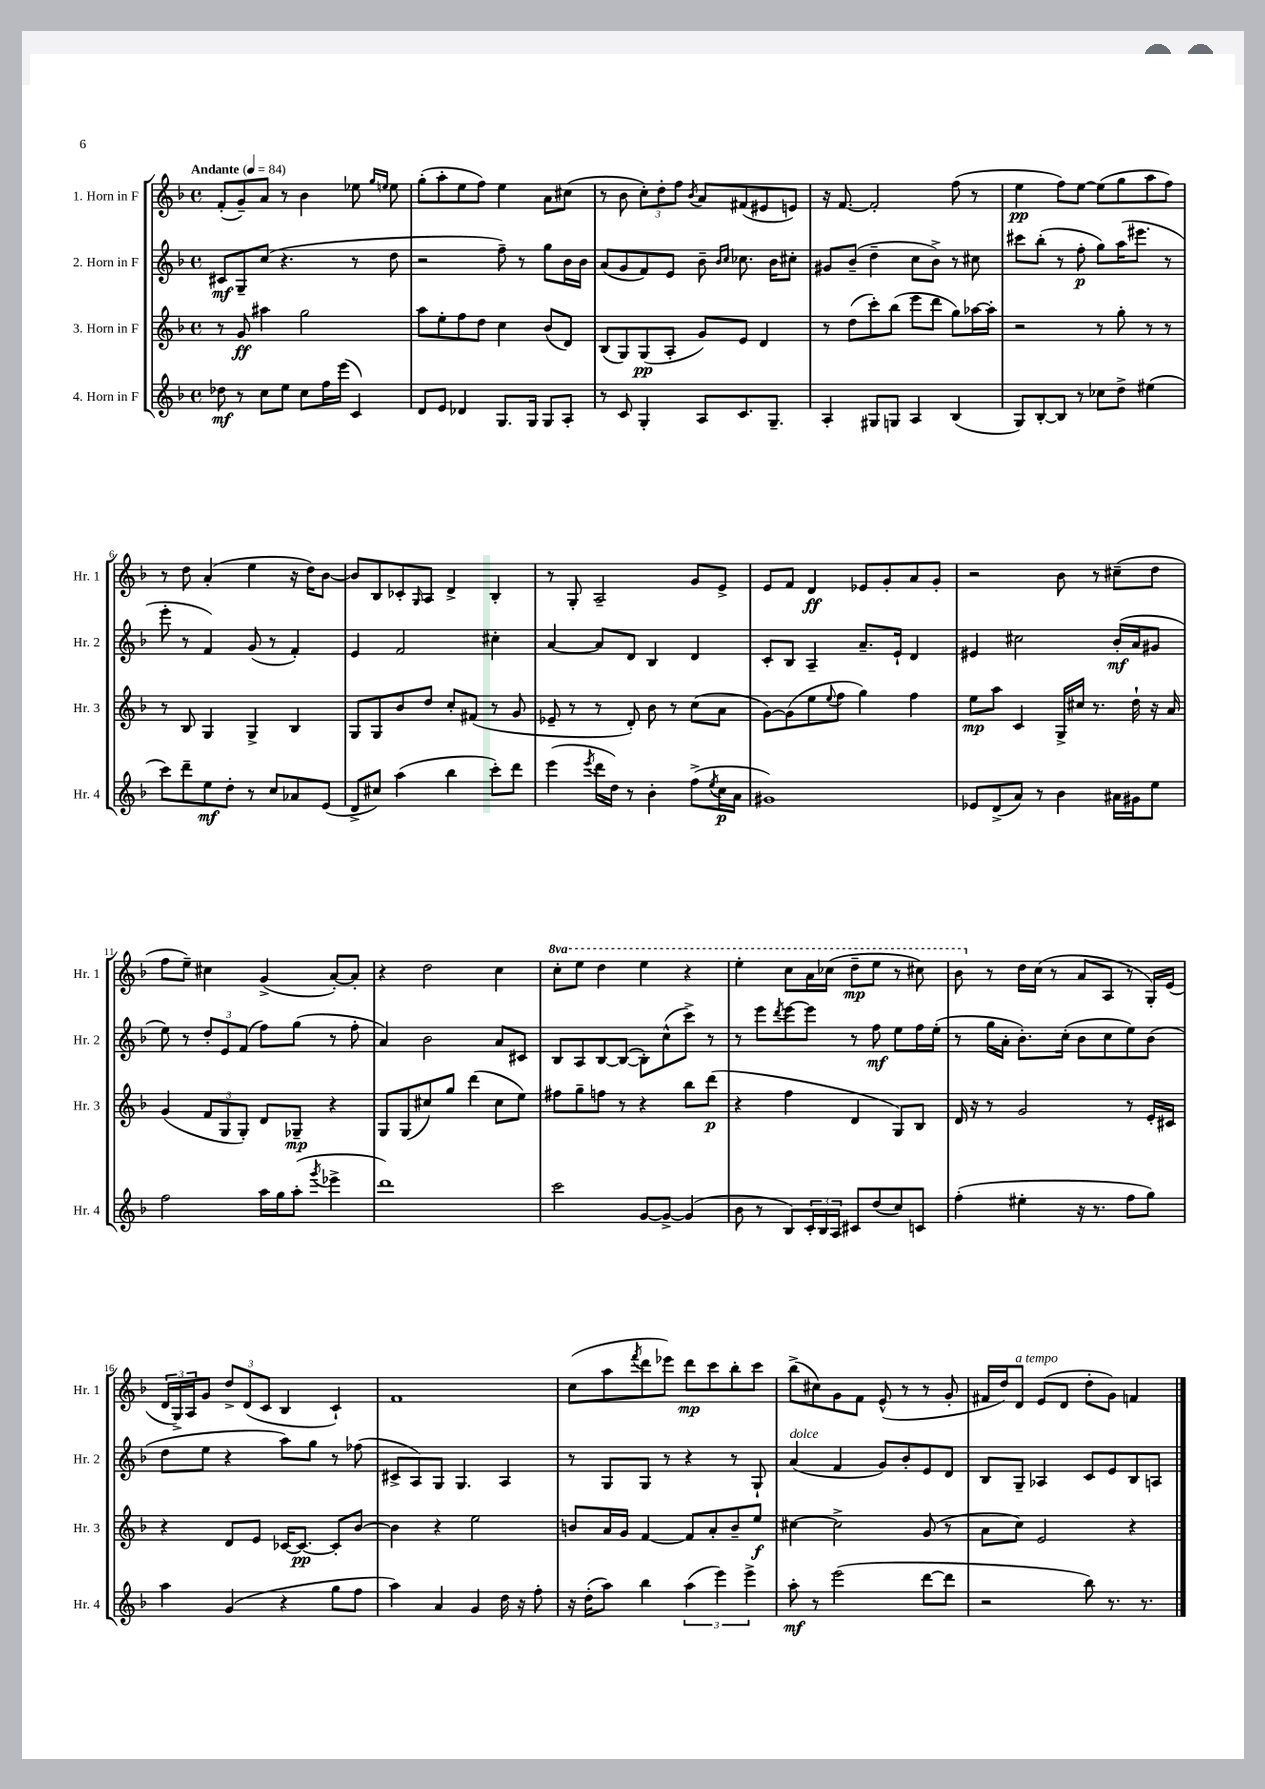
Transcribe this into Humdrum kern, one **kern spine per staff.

**kern	**kern	**kern	**kern
*staff4	*staff3	*staff2	*staff1
*clefG2	*clefG2	*clefG2	*clefG2
*k[b-]	*k[b-]	*k[b-]	*k[b-]
*M4/4	*M4/4	*M4/4	*M4/4
*met(c)	*met(c)	*met(c)	*met(c)
*MM84	*MM84	*MM84	*MM84
8dd-	8r	8c#	(8f'
8r	8g	8G~	8g~)
8cc	4aa#	(8cc	8a
8ee	.	4.r	8r
8cc	2gg	.	4b-
16ff	.	.	.
(16eee	.	.	.
4c)	.	8r	8ee-
.	.	.	16qqgg
.	.	.	16qqee
.	.	8dd	8ee
=	=	=	=
8d	8aa	2r	(8gg'
8e	8ee'	.	8aa'
4d-	8ff	.	8ee
.	8dd	.	8ff)
8.G	4cc	8ff~)	4ee
.	.	8r	.
16G	.	.	.
8G	(8b-	8gg	8a
8A'	8d)	16b-	(8cc#
.	.	16b-	.
=	=	=	=
8r	(8B-	(8a	8r
8c	8G)	8g	8b-
4G'	(8G	8f)	12cc')
.	.	.	12dd'
.	8A'	8e	.
.	.	.	12ff
.	.	.	8qb-
8A	8g)	8b-~	8a
.	.	16qqb-	.
.	.	16qqcc	.
8.c	8e	8.cc-	(8f#
.	4d	.	8e#
8.G~	.	16b-	.
.	.	8cc#'	8e)
=	=	=	=
4A'	8r	8g#	16r
.	.	.	[8.f
.	(8dd	(8b-~	.
8G#	8ccc')	4dd~	2f']
8G	(8bb-	.	.
4A	8eee	8cc	.
.	8ddd	8b-^)	.
(4B-	8gg)	8r	(8ff
.	[16aa-	8cc#	8r
.	16aa-']	.	.
=	=	=	=
8G)	2r	8ccc#	4ee
[8B-'	.	(8bb-'	.
8B-]	.	8r	8ff)
8r	.	8ff'	[8ee
8cc-	8r	8gg)	(8ee]
8dd^	8gg'	(16aa	8gg
.	.	8.eee#	.
(4ee#	8r	.	8aa
.	8r	8r	8ff)
=	=	=	=
8ccc)	8r	8eee'	8r
8ddd~	8B-	8r	8dd
8ee	4G	4f)	(4a'
8dd'	.	.	.
8r	4G^	(8g	4ee
8cc	.	8r	.
8a-	4B-	4f')	16r
.	.	.	16dd)
(8e	.	.	[8b-
=	=	=	=
8d^	8G	4e	8b-]
8cc#)	8G	.	8B-
(4aa	8b-	2f	8c-'
.	.	.	16qqG
.	8dd	.	8A
4bb-	8cc'	.	4d^
.	(8f#	.	.
8ccc')	8r	4cc#'	4B-'
8ddd	8g	.	.
=	=	=	=
(4eee	8e-~	[4a	8r
.	8r	.	8G'
8qeee	.	.	.
16ddd	8r	8a]	2A~
16dd)	.	.	.
8r	8d')	8d	.
4b-'	8b-	4B-	.
.	8r	.	.
(8ff^	(8cc	4d	8g
8qee	.	.	.
16cc	8a	.	8e^
16a	.	.	.
=	=	=	=
1g#)	[8g)	8c'	8e
.	(8g]	8B-	8f
.	8ee	4A~	4d
.	8qqee	.	.
.	8ff	.	.
.	4gg)	8.a~	8e-
.	.	.	8g'
.	.	16e`	.
.	4ff	4d	8a
.	.	.	8g'
=	=	=	=
8e-	8ee	4e#	2r
(8d^	8aa	.	.
8a)	4c	2cc#	.
8r	.	.	.
4b-	16G^	.	8b-
.	16cc#	.	.
.	8.r	.	8r
16a#	.	(16b-'	(8cc#~
16g#	16dd`	16a	.
8ee	16r	8g#	8dd
.	16a	.	.
=	=	=	=
2ff	(4g	8ee)	8ff
.	.	8r	8ee~)
.	12f	12dd'	4cc#
.	12G	12e	.
.	12G')	(12f	.
16aa	8d	8ff)	(4g^
16gg	.	.	.
(8aa'	8G-~	(8gg	.
8qggg	.	.	.
4eee-^	4r	8r	[8a')
.	.	8ff'	8a']
=	=	=	=
1ddd)	8G	4a)	4r
.	(8G	.	.
.	8cc#)	2b-	2dd
.	8gg	.	.
.	(4ddd	.	.
.	8cc#	8a	4cc
.	8ee)	8c#	.
=	=	=	=
2ccc	8ff#	8B-	8ccc'
.	8gg~	8A	8eee
.	8ff	[8B-	4ddd
.	8r	(8B-_	.
[8g	4r	8B-'])	4eee
8g^_	.	(8cc^^	.
(4g]	8bb-	8ccc^)	4r
.	(8ddd	8r	.
=	=	=	=
8b-	4r	8r	4eee'
8r	.	8eee	.
.	.	8qddd	.
8B-)	4ff	[8eee	8ccc
24c'	.	8eee]	16aa
24B-	.	.	.
.	.	.	(16ccc-
24A	.	.	.
8c#	4d	8r	8ddd~
(8dd	.	8ff	8eee
8cc)	8G)	8ee	8r
8c	8B-	16ff	8ccc#)
.	.	(16ee'	.
=	=	=	=
(4ff'	16d	8r	8bb-
.	16r	.	.
.	8r	16gg	8r
.	.	16a'	.
4ee#'	2g	8.b-')	16dd
.	.	.	(16cc
.	.	.	8r
.	.	(16cc'	.
16r	.	8b-	8a
8.r	.	.	.
.	.	8cc	8A
8ff	8r	8ee)	8r
8gg)	16e'	(8b-	16G')
.	16c#	.	(16e
=	=	=	=
4aa	4r	8dd	24d
.	.	.	24G^)
.	.	.	24A
.	.	8ee	8g
(4g	8d	4r	12dd^
.	.	.	(12d
.	8e	.	.
.	.	.	12c
4r	[16c-	8aa)	4B-
.	8.c-_	.	.
.	.	8gg	.
8gg	8c-']	8r	4c`)
8ff	[8b-	(8ff-	.
=	=	=	=
4aa)	4b-]	8c#^	1f
.	.	8A)	.
4a	4r	8G	.
.	.	4.G	.
4g	2ee	.	.
16dd	.	4A	.
16r	.	.	.
8ff'	.	.	.
=	=	=	=
16r	8b	8r	(8cc
(16dd'	.	.	.
8aa)	16a	8G	8aa
.	16g	.	.
.	.	.	8qfff
4bb-	[4f	8G	8ddd
.	.	8r	8eee-)
(6aa	8f]	4r	8ddd
.	8a'	.	8ccc
6eee)	.	.	.
.	8b~	8r	8bb-'
6eee^	.	.	.
.	8ee	8G`	8ccc
=	=	=	=
8aa'	[4cc#	(4a	(8bb-^
8r	.	.	8cc#)
(2eee	2cc#^]	4f	8g
.	.	.	8f
.	.	8g)	(8e^^
.	.	8b-'	8r
[8ddd	(8g	8e	8r
8ddd]	8r	8d	8g'
=	=	=	=
2r	8a	8B-	16f#
.	.	.	16dd)
.	8cc)	8G~	8d
.	2e	4A-	(8e
.	.	.	8d
8bb-)	.	8c	8dd'
8.r	.	8e	8g)
.	4r	8B-	4f
8.r	.	.	.
.	.	8A	.
==	==	==	==
*-	*-	*-	*-
